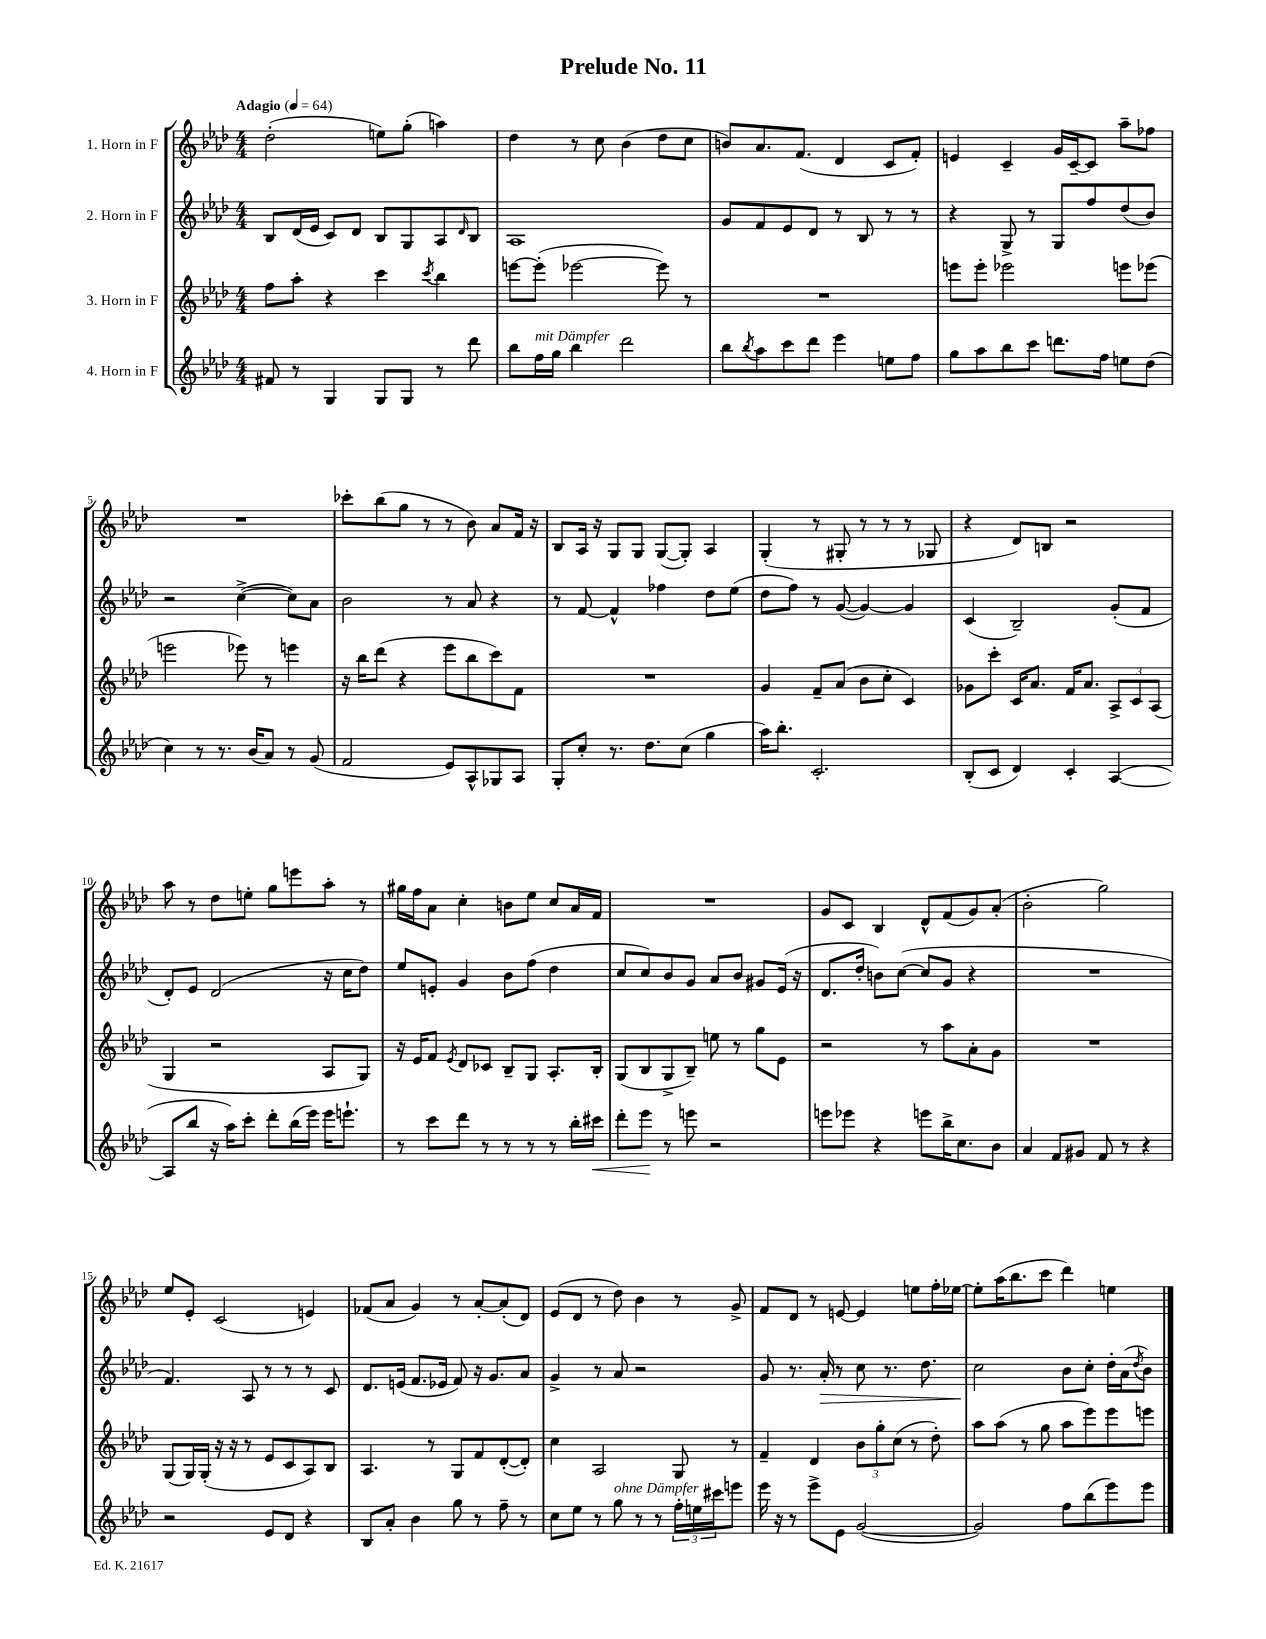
\header { title = "Prelude No. 11" }
<<
\new StaffGroup <<
\new Staff = "s0" \with { instrumentName = "1. Horn in F" } {
    \clef treble \key aes \major \numericTimeSignature \time 4/4 \tempo "Adagio" 4 = 64
    des''2-.( e''8) g''8-.( a''4) |
    des''4 r8 c''8 bes'4( des''8 c''8 |
    b'8) aes'8. f'8.( des'4 c'8 f'8-.) |
    e'4 c'4-- g'16 c'16~-- c'8 aes''8-- fes''8 |
    R1 |
    ces'''8-. bes''8( g''8 r8 r8 bes'8) aes'8 f'16 r16 |
    bes8 aes16 r16 g8 g8 g8~( g8-.) aes4 |
    g4-.( r8 gis8-. r8 r8 r8 ges8 |
    r4 des'8) b8 r2 |
    aes''8 r8 des''8 e''8-. g''8 e'''8 aes''8-. r8 |
    gis''16 f''16 aes'8 c''4-. b'8 ees''8 c''8 aes'16 f'16 |
    R1 |
    g'8 c'8 bes4 des'8-^ f'8( g'8) aes'8-.( |
    bes'2-. g''2) |
    ees''8 ees'8-. c'2( e'4) |
    fes'8( aes'8 g'4) r8 aes'8~-. aes'8-.( des'8) |
    ees'8( des'8 r8 des''8) bes'4 r8 g'8-> |
    f'8 des'8 r8 e'8~ e'4 e''8 f''16-. ees''16~ |
    ees''8-. aes''16( bes''8. c'''8 des'''4) e''4 \bar "|." |
}
\new Staff = "s1" \with { instrumentName = "2. Horn in F" } {
    \clef treble \key aes \major \numericTimeSignature \time 4/4
    bes8 des'16( ees'16 c'8) des'8 bes8 g8 aes8 \grace { des'16 } bes8 |
    aes1 |
    g'8 f'8 ees'8 des'8 r8 bes8 r8 r8 |
    r4 g8-> r8 g8 f''8 des''8( bes'8) |
    r2 c''4~->( c''8) aes'8 |
    bes'2 r8 aes'8 r4 |
    r8 f'8~ f'4-^ fes''4 des''8 ees''8( |
    des''8 f''8) r8 g'8~( g'4~) g'4 |
    c'4( bes2--) g'8-.( f'8 |
    des'8-.) ees'8 des'2( r16 c''16 des''8) |
    ees''8 e'8-. g'4 bes'8 f''8( des''4 |
    c''8 c''8) bes'8 g'8 aes'8 bes'8 gis'8 ees'16( r16 |
    des'8. des''16-. b'8) c''8~( c''8 g'8 r4 |
    R1 |
    f'4.) aes8 r8 r8 r8 c'8 |
    des'8. e'16( f'8. ees'16 f'8) r16 g'8. aes'8 |
    g'4-> r8 aes'8 r2 |
    g'8 r8. aes'16-.\> r8 c''8 r8. des''8. |
    c''2\! bes'8 c''8-. des''16-. aes'16( \acciaccatura { des''8 } bes'8) \bar "|." |
}
\new Staff = "s2" \with { instrumentName = "3. Horn in F" } {
    \clef treble \key aes \major \numericTimeSignature \time 4/4
    f''8 aes''8-. r4 c'''4 \acciaccatura { c'''8 } bes''4 |
    e'''8~ e'''8-.( ees'''2~ ees'''8) r8 |
    R1 |
    e'''8 e'''8-. ees'''2 e'''8 ees'''8( |
    e'''2 ees'''8) r8 e'''4 |
    r16 bes''16 des'''8( r4 ees'''8 bes''8 c'''8) f'8 |
    R1 |
    g'4 f'8-- aes'8( bes'8 c''8-. c'4) |
    ges'8 c'''8-. c'16 aes'8. f'16 aes'8. \tuplet 3/2 { aes8-> c'8 aes8( } |
    g4 r2 aes8 g8) |
    r16 ees'16 f'8 \acciaccatura { ees'8 } des'8 ces'8 bes8-- g8 aes8.-. bes16-. |
    g8( bes8 g8-> bes8--) e''8 r8 g''8 ees'8 |
    r2 r8 aes''8 aes'8-. g'8 |
    R1 |
    g8( g16) g16-.( r16 r16 r8 ees'8 c'8 aes8) bes8 |
    aes4. r8 g8 f'8 des'8~-.( des'8-.) |
    c''4 aes2 g8 r8 |
    f'4-- des'4 \tuplet 3/2 { bes'8 g''8-. c''8( } r8 des''8-.) |
    aes''8 aes''8( r8 g''8 aes''8 ees'''8) ees'''8 e'''8 \bar "|." |
}
\new Staff = "s3" \with { instrumentName = "4. Horn in F" } {
    \clef treble \key aes \major \numericTimeSignature \time 4/4
    fis'8 r8 g4 g8 g8 r8 des'''8 |
    bes''8 f''16^\markup { \italic "mit Dämpfer" } g''16 bes''4 des'''2 |
    bes''8 \acciaccatura { bes''8 } aes''8 c'''8 des'''8 ees'''4 e''8 f''8 |
    g''8 aes''8 bes''8 c'''8 d'''8. f''16 e''8 des''8( |
    c''4) r8 r8. bes'16( aes'8) r8 g'8( |
    f'2 ees'8) aes8-^ ges8 aes8 |
    g8-. c''8-. r8. des''8. c''8( g''4 |
    aes''16) bes''8.-. c'2.-. |
    bes8-.( c'8 des'4) c'4-. aes4~( |
    aes8 bes''8 r16 aes''16) c'''8-. des'''8-. bes''16( ees'''16) ees'''16 e'''8.-! |
    r8 c'''8 des'''8 r8 r8 r8 r8 bes''16-. cis'''16\< |
    des'''8-. ees'''8\! r8 e'''8 r2 |
    e'''8 ees'''8 r4 e'''8 bes''16-> c''8. bes'8 |
    aes'4 f'8 gis'8 f'8 r8 r4 |
    r2 ees'8 des'8 r4 |
    bes8 aes'8-. bes'4 g''8 r8 f''8-- r8 |
    c''8 ees''8 r8 g''8^\markup { \italic "ohne Dämpfer" } r8 r8 \tuplet 3/2 { f''16-. e''16 cis'''16 } e'''8 |
    ees'''16 r16 r8 ees'''8-> ees'8 g'2~( |
    g'2) f''8 bes''8( ees'''8) ees'''8 \bar "|." |
}
>>
>>
